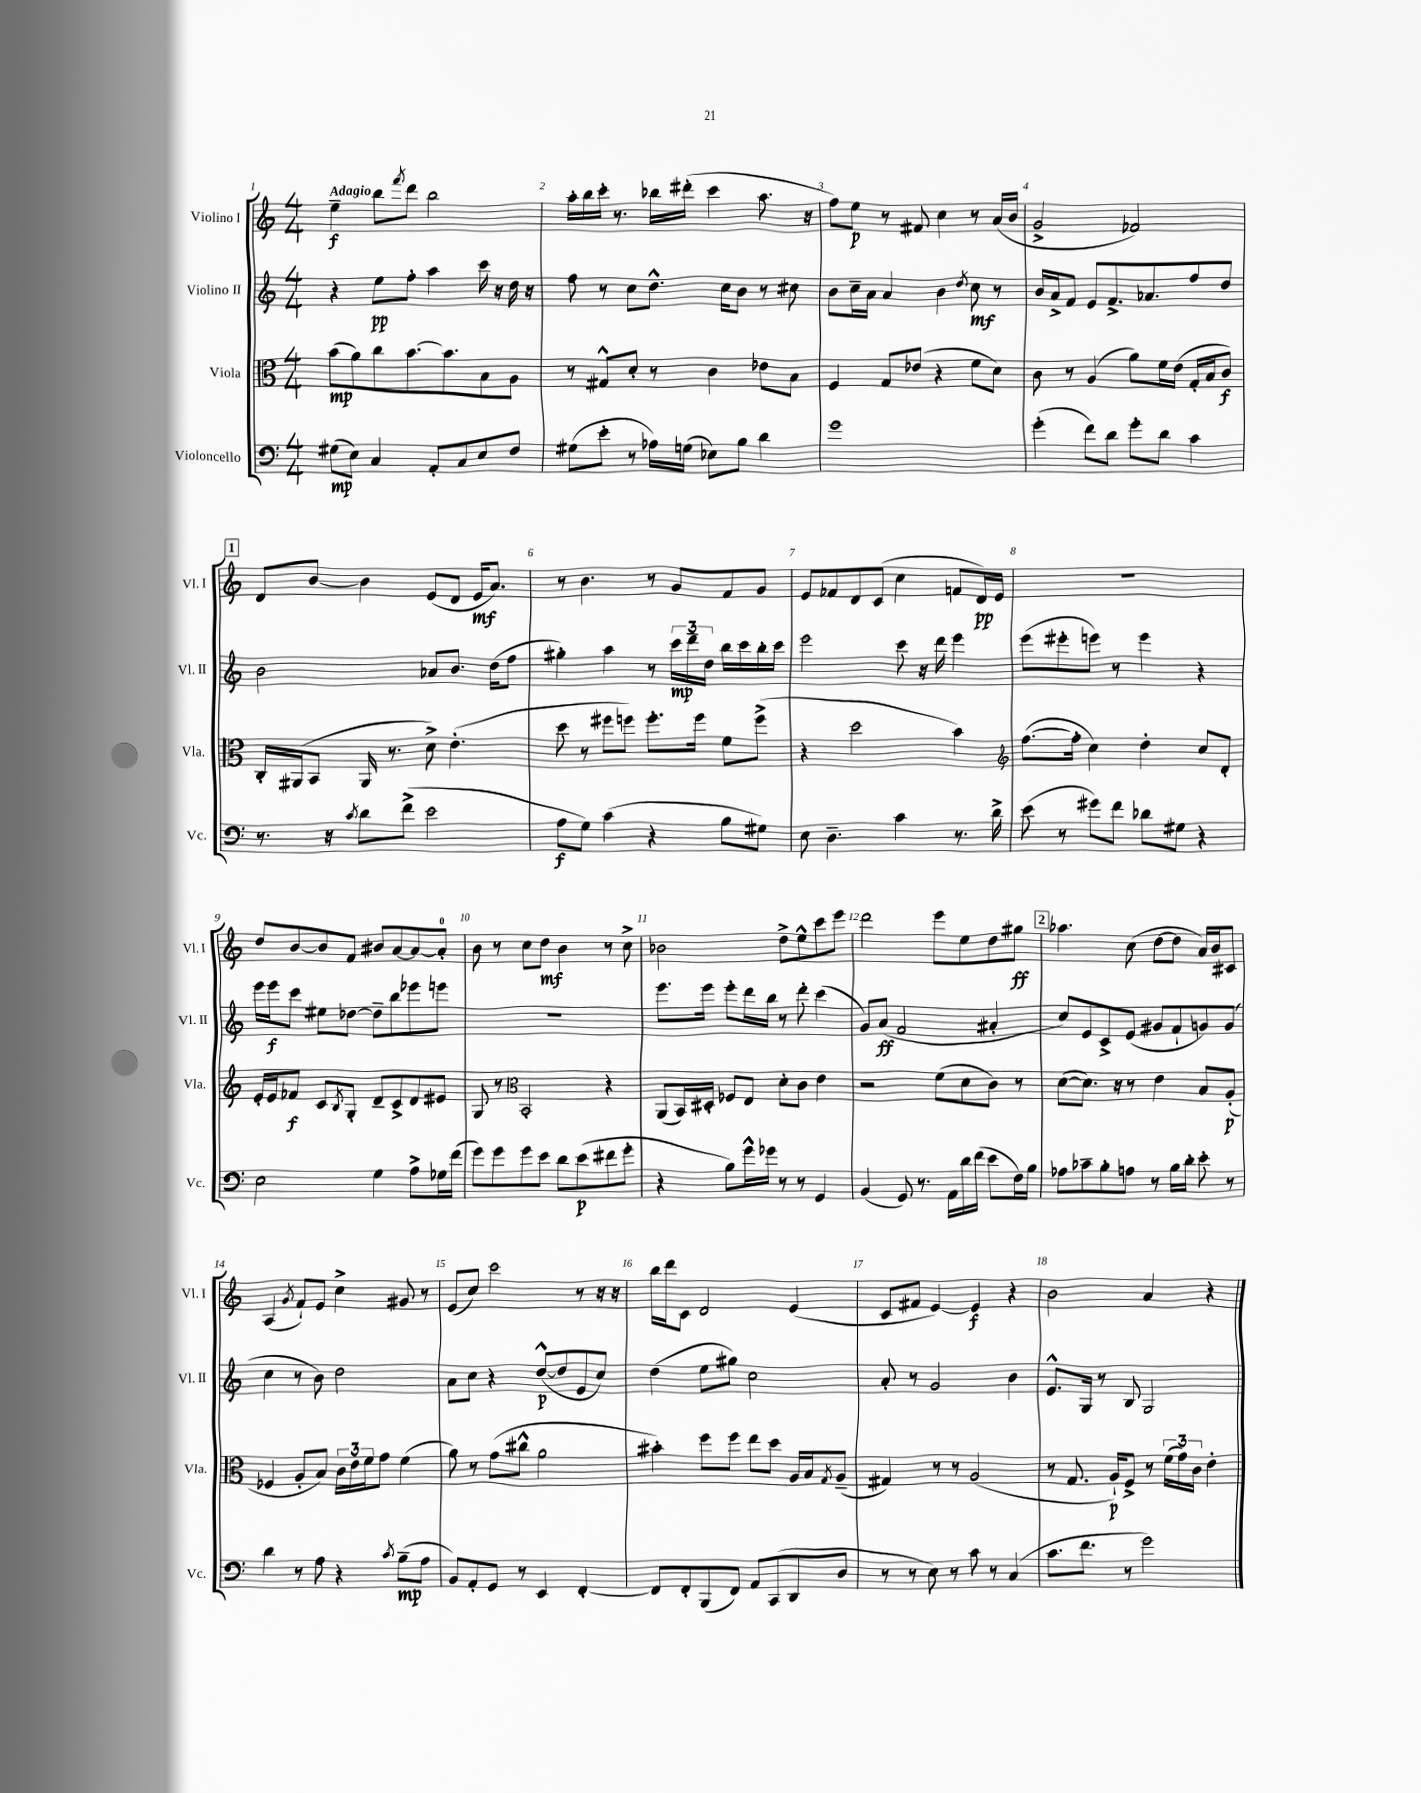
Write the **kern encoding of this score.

**kern	**kern	**kern	**kern
*staff4	*staff3	*staff2	*staff1
*clefF4	*clefC3	*clefG2	*clefG2
*k[]	*k[]	*k[]	*k[]
*M4/4	*M4/4	*M4/4	*M4/4
(8G#	(8b	4r	4ee~
8E)	8a)	.	.
4C	8cc	8ee	8bb
.	.	.	8qfff
.	[8.b	8ff'	8ddd
8AA'	.	4aa	2bb
.	8.b]	.	.
8C	.	.	.
8E	8B	16ccc	.
.	.	16r	.
8F	8A	16dd	.
.	.	16r	.
=	=	=	=
(8G#	8r	8ff	16aa'
.	.	.	16bb
8e'	8G#^^	8r	16ccc'
.	.	.	8.r
8r	8d'	8cc	.
16A-)	8r	8.dd^^	16bb-
(16G	.	.	(16ddd#'
8E-)	4c	.	4ccc
.	.	16cc	.
8B	.	8b	.
4d	8e-	8r	8.aa
.	8B	8cc#	.
.	.	.	16r
=	=	=	=
1g	4F	8b	8ff)
.	.	16cc~	8ee
.	.	16a	.
.	8G	4a	8r
.	(8e-	.	8f#
.	4r	4b	4cc
.	.	8qdd	.
.	8f	8cc	8r
.	8d)	8r	(16a
.	.	.	16b
=	=	=	=
(4g'	8c	16b	2g^
.	.	16a^	.
.	8r	8f	.
8f)	(4A	8e	.
8d	.	8.f^	.
8g'	8a)	.	2f-)
.	.	8.a-	.
8d	16f	.	.
.	(16e	.	.
4c	16G'	8ff	.
.	16B	.	.
.	8c)	8dd	.
=	=	=	=
8.r	16C'	2b	8d
.	(16AA#	.	.
.	8BB	.	[8b
16r	.	.	.
8qc	.	.	.
8d	16AA#	.	4b]
.	8.r	.	.
(8f^	.	.	.
2e	8d^)	8a-	(8e
.	(4.e'	8.b	8d
.	.	.	16e
.	.	(16dd	8.a)
.	.	8ff	.
=	=	=	=
8A	8dd	4gg#')	8r
8G)	8r	.	4.b
(4c	8ff#	4aa	.
.	8ff)	.	.
4r	8.ff'	8r	8r
.	.	24ccc	8g
.	.	24ddd~	.
.	16ff	.	.
.	.	24dd	.
8B	8f	16bb	8f
.	.	16ccc	.
8G#)	(8ff^	16bb'	8g
.	.	16ccc	.
=	=	=	=
8E	4r	2eee	8e
4.D~	.	.	8f-
.	2dd	.	8d
.	.	.	(8c
4c	.	8ccc	4cc
.	.	16r	.
.	.	16ddd	.
8.r	4b)	4eee	8f
.	.	.	16d)
16d^	.	.	16e
=	=	=	=
*	*clefG2	*	*
(8e	([8.ff	(8eee	1r
8r	.	8eee#'	.
.	16ff']	.	.
8g#)	4cc)	8eee)	.
8f	.	8r	.
8d-	4dd'	4eee	.
8G#	.	.	.
4r	8cc	4r	.
.	8d'	.	.
=	=	=	=
2E	16e'	16eee	8dd
.	16e	16eee	.
.	8f-	8ccc	[8b
.	8c	8ee#	8b]
.	8qB	.	.
.	8G'	[8dd-	8f
4G	8d~	8dd-~]	8b#
.	8c^	8bb	[8a
8A^	8d	8eee-	8a_
16G-	8e#	8eee	8a']
(16f	.	.	.
=	=	=	=
8g)	8G	1r	8b
8g	8r	.	8r
*	*clefC3	*	*
8g	2BB'	.	8cc
8e	.	.	8dd
8d	.	.	4b
(8e	.	.	.
8f#	4r	.	8r
8g'	.	.	8cc^
=	=	=	=
4r	(8AA	8.eee	2b-
.	16BB)	.	.
.	16D#'	16eee	.
8B)	8F-	8eee'	.
16g^^	8E	16ddd	.
16g-	.	16bb	.
8r	8d'	8r	8dd^
8r	8c	8ddd'	8ee^^
4GG	4e	(4ccc	8ccc
.	.	.	8eee
=	=	=	=
(4BB	2r	8g)	2ddd
.	.	(8a	.
8GG)	.	2f	.
8.r	.	.	.
.	(8f	.	8eee
16AA	.	.	.
16d	8d	.	8ee
(16f	.	.	.
8e	8c)	4a#'	8dd
16F)	8r	.	8gg#
16B	.	.	.
=	=	=	=
8A-	([8d	8cc)	4.aa-
8c-~	8.d])	8e	.
8B'	.	8c^	.
.	16r	.	.
8A	8r	(8e	(8cc
8r	4e	8g#	[8dd
16B	.	8f`	8dd]
16d'	.	.	.
8e'	8B	8g)	16a)
.	.	.	16b
8r	(8A'	(8g	8c#
=	=	=	=
4d	4F-	4cc	(4A
.	.	.	8qg
8r	8A'	8r	8f`)
8A	8B)	8b)	8e
4r	24c	2dd	4cc^
.	24e	.	.
.	24f	.	.
.	8g	.	.
8qc	.	.	.
(8B~	(4f	.	8g#
8A	.	.	8r
=	=	=	=
8BB)	8a)	8a	(8e
8AA'	8r	8cc	8cc)
8GG	(8g	4r	2ccc
8r	8cc#^^	.	.
4EE	2a	([8dd^^	.
.	.	8dd]	.
[4FF'	.	8e	8r
.	.	8cc)	16r
.	.	.	16r
=	=	=	=
8FF]	4b#')	(4dd	16bb
.	.	.	16ddd
8FF'	.	.	8c
(8BBB	8ff	8ee	2d
8FF)	8ff	8gg#)	.
8AA	8ee	2cc	.
(8CC	8dd	.	.
8DD	16A	.	(4e
.	16B	.	.
.	8qG	.	.
8D	(8A~	.	.
=	=	=	=
8r	4G#)	8a'	8c
8r	.	8r	8f#
8E)	8r	2g	[4e)
8r	8r	.	.
8c	(2A	.	4e]
8r	.	.	.
(4C	.	4b	4r
=	=	=	=
8.c	8r	8.e^^	2b
.	8.G	.	.
8.f	.	16G	.
.	.	8r	.
.	16A`)	.	.
8r	8F^	8B	.
2g)	8r	2G	4a
.	(24f	.	.
.	24g)	.	.
.	24c	.	.
.	4e'	.	4r
==	==	==	==
*-	*-	*-	*-
